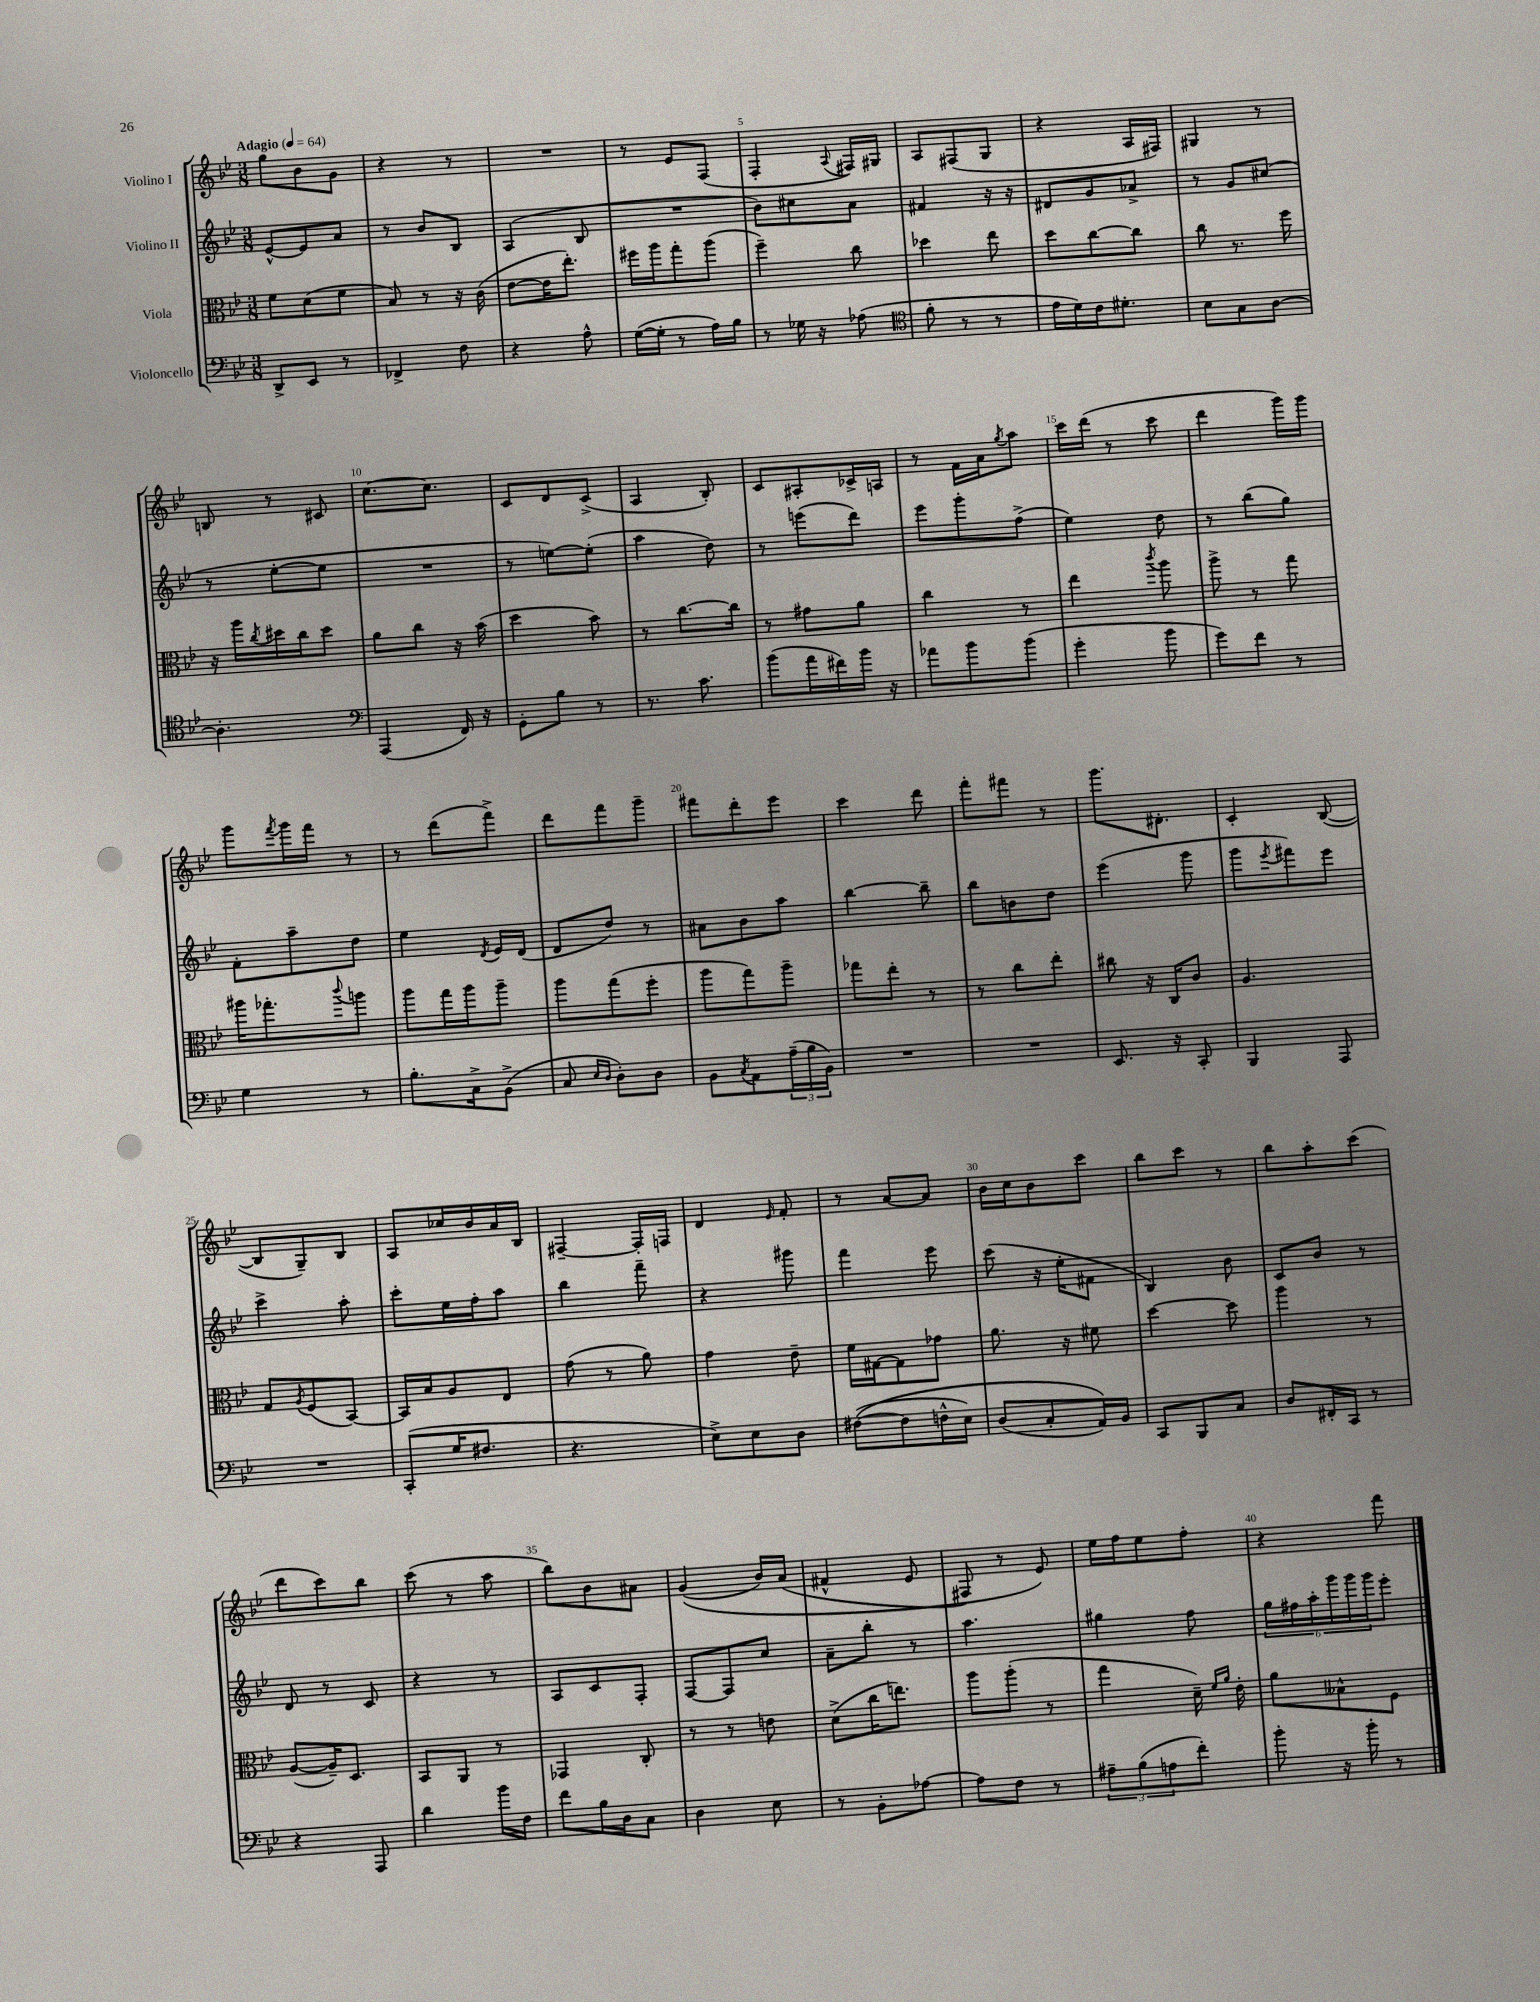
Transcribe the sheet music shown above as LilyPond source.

<<
\new StaffGroup <<
\new Staff = "s0" \with { instrumentName = "Violino I" } {
    \clef treble \key bes \major \numericTimeSignature \time 3/8 \tempo "Adagio" 4 = 64
    g''8 bes'8 g'8 |
    r4 r8 |
    R4. |
    r8 ees'8 f8( |
    f4-. \appoggiatura { a8 } fis16) gis16 |
    a8 fis8( g8 |
    r4 a16 fis16) |
    gis4 r8 |
    b8 r8 cis'8 |
    c''8.~ c''8. |
    c'8 d'8 c'8->( |
    a4 bes8-.) |
    c'8 ais8-. ces'16-> a16 |
    r8 f'16 a'16 \acciaccatura { g''8 } a''8 |
    c'''16 d'''16( r8 c'''8 |
    d'''4 g'''16) g'''16 |
    g'''8 \acciaccatura { f'''8 } g'''16 f'''16 r8 |
    r8 d'''8( f'''8->) |
    d'''8 f'''8 g'''8-- |
    fis'''8 d'''8-. ees'''8 |
    c'''4 d'''8 |
    f'''8-. fis'''8 r8 |
    g'''8. dis'8.-. |
    c'4-. bes8~( |
    bes8 g8--) bes8 |
    a8 ces''16 bes'16 a'16 bes16 |
    fis4~-- fis16-. f16 |
    d'4 \grace { ees'16 } f'8-. |
    r8 a'8~ a'8 |
    bes'16 c''16 bes'8 c'''8 |
    bes''8 c'''8 r8 |
    bes''8 a''8-. c'''8( |
    d'''8 c'''8) bes''8 |
    c'''8( r8 a''8 |
    bes''8) bes'8 ais'8 |
    g'4(\( bes'16) a'16( |
    fis'4-^ ees'8 |
    fis8) r8 ees'8\) |
    ees''16 f''16 ees''8 f''8-. |
    r4 f'''8 \bar "|." |
}
\new Staff = "s1" \with { instrumentName = "Violino II" } {
    \clef treble \key bes \major \numericTimeSignature \time 3/8
    ees'8~-^ ees'8 a'8 |
    r8 bes'8 bes8 |
    a4( bes8 |
    R4. |
    bes'8) cis''8 a'8 |
    fis'4 r16 r16 |
    dis'8 g'8 aes'8-> |
    r8 g'8 cis''8( |
    r8 ees''8~-. ees''8 |
    R4. |
    r8 e''8~) e''8-.( |
    a''4 d''8) |
    r8 e'''8( d'''8) |
    ees'''8 g'''8-. f''8->( |
    ees''4) d''8 |
    r8 bes''8( g''8) |
    f'8-. a''8-- d''8 |
    ees''4 \acciaccatura { d'8 } ees'16 d'16( |
    d'8 d''8) r8 |
    ais'8 bes'8 a''8 |
    bes''4~ bes''8-- |
    bes''8 b'8 d''8 |
    ees'''4( g'''8 |
    g'''8 \acciaccatura { ees'''8 } fis'''8) ees'''8 |
    c'''4-> a''8-. |
    c'''8-. ees''16 f''16-. a''8 |
    bes''4 f'''8-- |
    r4 gis'''8 |
    f'''4 ees'''8 |
    c'''8( r16 ees''16-. fis'8 |
    bes4) bes'8 |
    c'8 bes'8 r8 |
    d'8 r8 c'8 |
    r4 r8 |
    a8 c'8 f8-. |
    f8~ f8 c''8 |
    a'8-- bes''8-. r8 |
    a''4. |
    gis''4 f''8 |
    \tuplet 6/4 { g''16 fis''16 a''16-. g'''16 g'''16 g'''16 } ees'''8-. \bar "|." |
}
\new Staff = "s2" \with { instrumentName = "Viola" } {
    \clef alto \key bes \major \numericTimeSignature \time 3/8
    f'8 d'8( f'8 |
    bes8) r8 r16 c'16( |
    ees'8~ ees'16 ees''8.-.) |
    fis''16 a''16 g''8-. a''8( |
    f''4--) c''8 |
    des''4 ees''8 |
    d''8 c''8~ c''8 |
    c''8 r8. f''16 |
    r16 a''16 \acciaccatura { c''8 } dis''16 c''16 dis''8 |
    a'8 c''8 r16 bes'16( |
    d''4 bes'8) |
    r8 c''8.~ c''16 |
    r8 gis'8 a'8 |
    c''4 r8 |
    ees''4 \acciaccatura { c'''8 } a''8 |
    a''8-> r8 g''8 |
    ais''16 ges''8.-. \appoggiatura { c'''8 } a''8 |
    a''8 g''16 a''16 a''8-- |
    a''8 g''8( f''8-. |
    a''8 g''8) a''8-- |
    ges''8 ees''8-. r8 |
    r8 c''8 ees''8-. |
    cis''8 r16 c16 c'8 |
    a4. |
    g8 \acciaccatura { a8 } f8( bes,8~) |
    bes,16 bes16 a8 ees8 |
    g'8( r8 a'8) |
    g'4 ees'8-- |
    f'16 gis16~ gis8 ges'8 |
    a'8. r16 fis'8 |
    d''4~ d''8 |
    a''4 r8 |
    a8~( a16--) d8. |
    bes,8 a,8 r8 |
    ges,4 c8-. |
    r8 r8 e'8 |
    d'8->( c''16 e''8.) |
    a''8 a''8-.( r8 |
    g''4 d'16--) \grace { f'16 a'16 } ees'16-. |
    a'8 beses8-^ f8 \bar "|." |
}
\new Staff = "s3" \with { instrumentName = "Violoncello" } {
    \clef bass \key bes \major \numericTimeSignature \time 3/8
    d,8-> ees,8 r8 |
    fes,4-> f8 |
    r4 a8-^ |
    g16~( g16-. r8 a16) bes16 |
    r8 ges16 r16 aes8( |
    \clef tenor f'8-. r8 r8 |
    ees'16 d'16) c'16 dis'8.-. |
    bes8 g8 a8~ |
    a4.-. |
    \clef bass a,,4( f,16) r16 |
    g,8-. bes8 r8 |
    r8. c'8. |
    bes'8( a'16 fis'16) bes'16 r16 |
    aes'8 bes'8 bes'8( |
    g'4-. bes'8 |
    g'8) f'8 r8 |
    g4 r8 |
    bes8.-. c16-> bes,8->( |
    c8 \grace { ees16 d16 } d8-.) d8 |
    bes,8 \acciaccatura { c8 } a,8 \tuplet 3/2 { a16--( bes16 bes,16) } |
    R4. |
    R4. |
    ees,8. r16 c,8-. |
    bes,,4 a,,8 |
    R4. |
    c,8-.( g16 fis8. |
    r4. |
    ees8->) ees8 d8 |
    fis8~(\( fis8 f16-^ ees16) |
    d8( c8-. a,16)\) bes,16 |
    c,8 bes,,8 c8 |
    d8 fis,16-. c,16 r8 |
    r4 a,,8 |
    d'4 bes'16 f16 |
    f'8 bes16 d16 c8 |
    d4 ees8 |
    r8 bes,8-. aes8~ |
    aes8 f8 r8 |
    \tuplet 3/2 { ais8-- bes8( a8 } f'8-.) |
    bes'8-. r16 bes'16-. r8 \bar "|." |
}
>>
>>
\layout { \context { \Score \override BarNumber.break-visibility = ##(#f #t #t) barNumberVisibility = #(every-nth-bar-number-visible 5) } }
